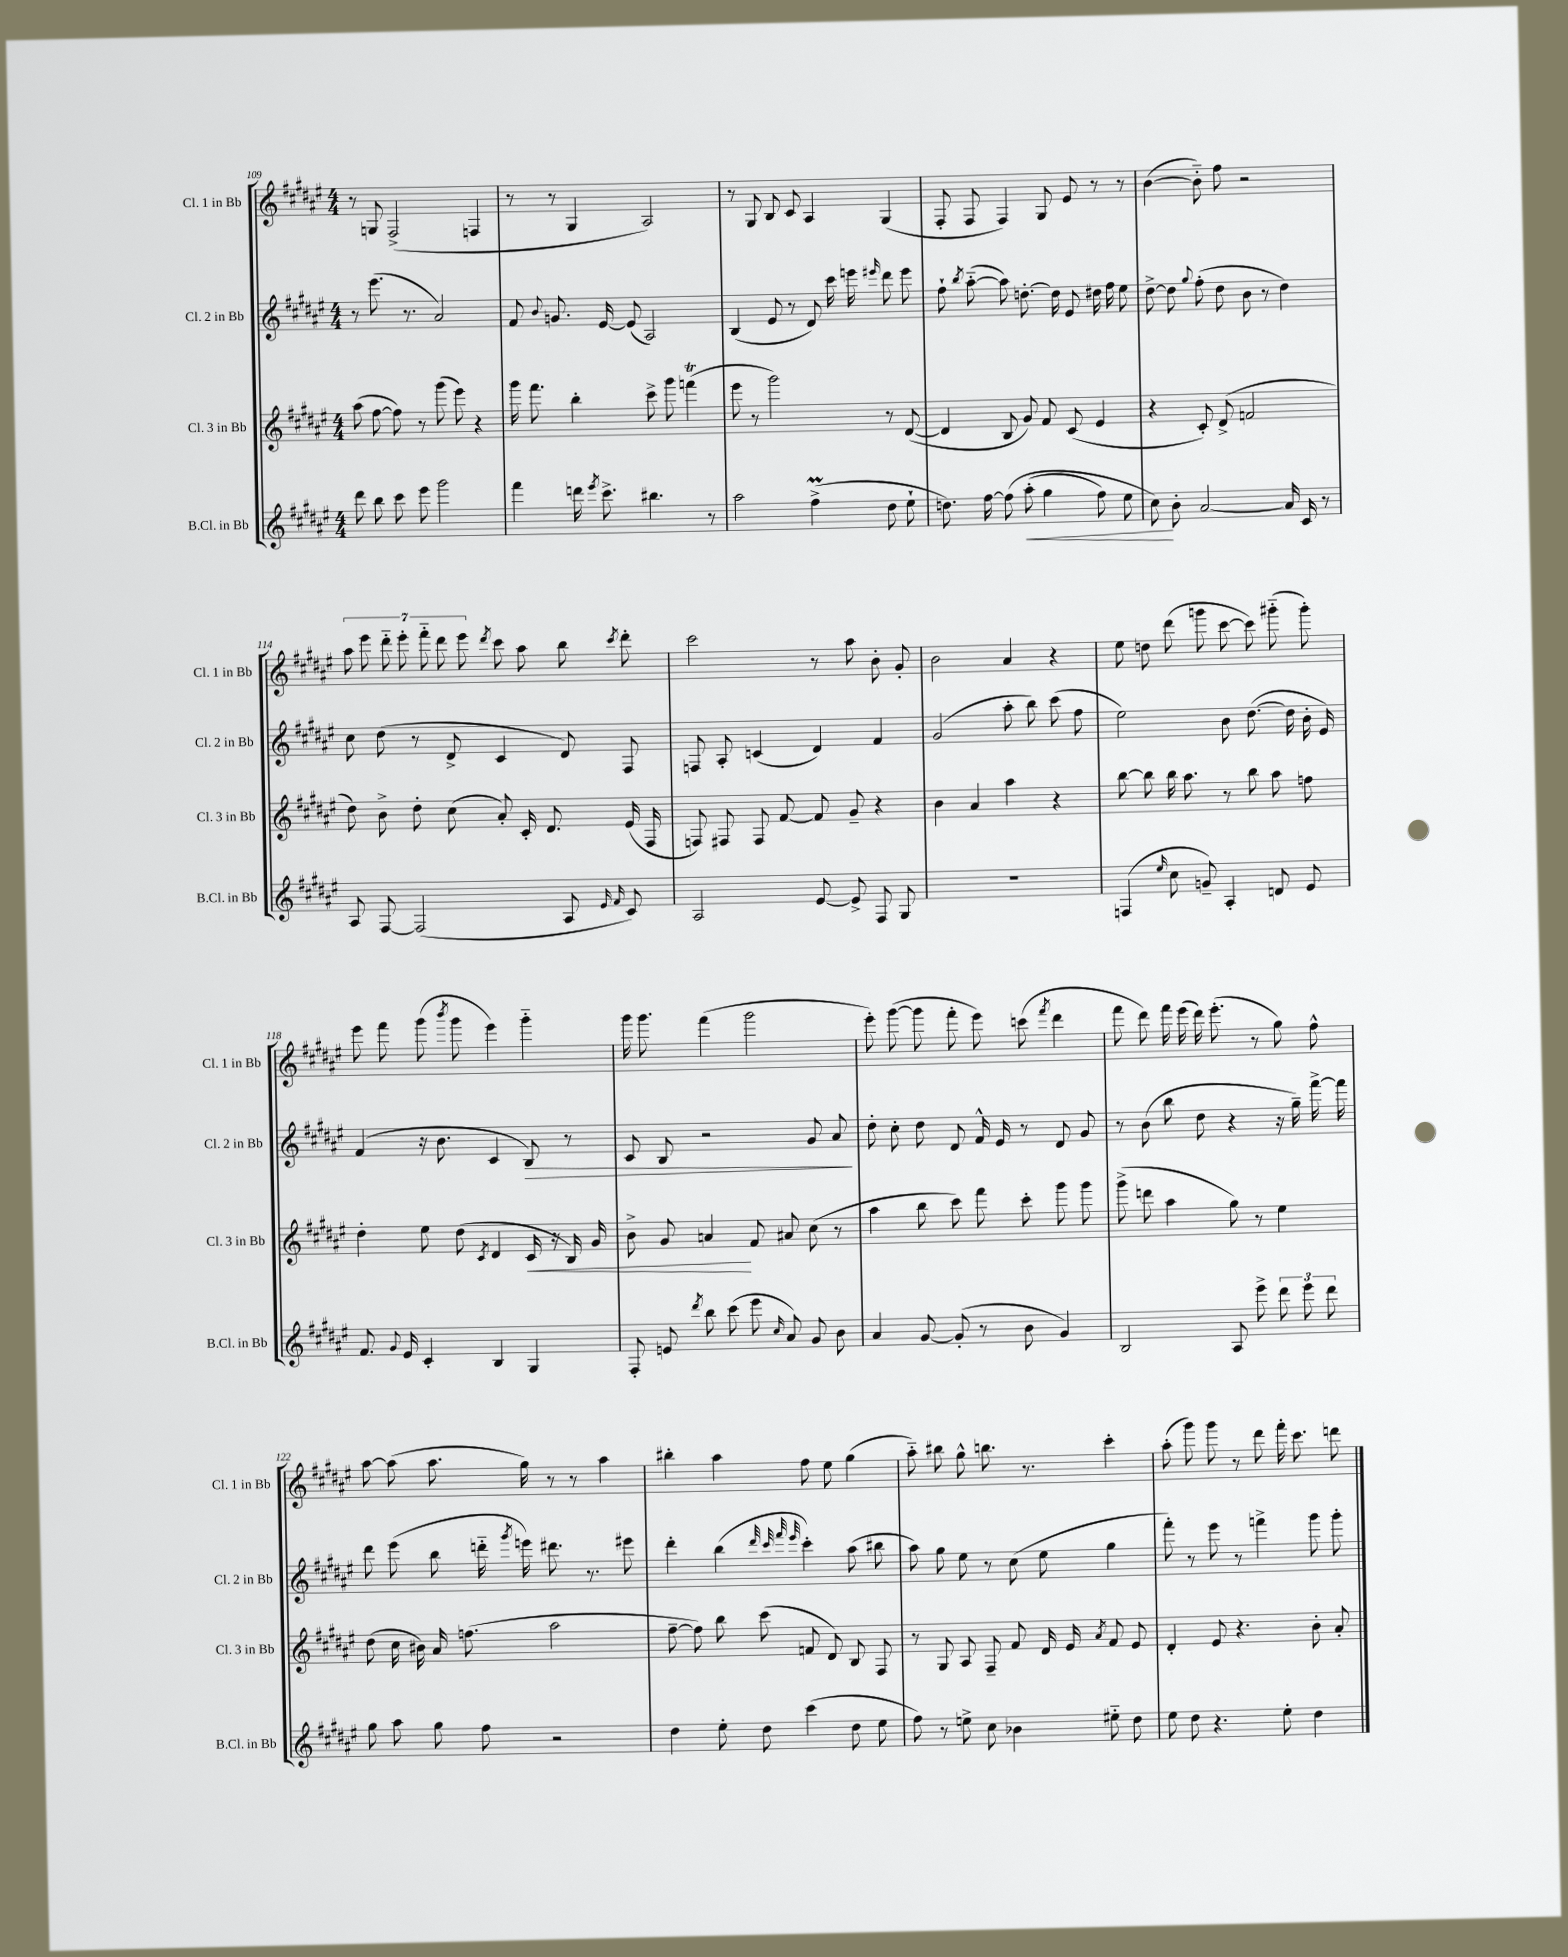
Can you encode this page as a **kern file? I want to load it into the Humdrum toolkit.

**kern	**dynam	**kern	**dynam	**kern	**dynam	**kern
*part4	*part4	*part3	*part3	*part2	*part2	*part1
*staff4	*staff4	*staff3	*staff3	*staff2	*staff2	*staff1
*I"B.Cl. in Bb	*	*I"Cl. 3 in Bb	*	*I"Cl. 2 in Bb	*	*I"Cl. 1 in Bb
*I'B.Cl. in Bb	*	*I'Cl. 3 in Bb	*	*I'Cl. 2 in Bb	*	*I'Cl. 1 in Bb
*clefG2	*	*clefG2	*	*clefG2	*	*clefG2
*k[f#c#g#d#a#e#]	*	*k[f#c#g#d#a#e#]	*	*k[f#c#g#d#a#e#]	*	*k[f#c#g#d#a#e#]
*M4/4	*	*M4/4	*	*M4/4	*	*M4/4
=109	=109	=109	=109	=109	=109	=109
8ddd#\	.	(8aa#\	.	8r	.	8r
8bb\	.	[8ff#\	.	(8.eee#\	.	8Gn/
8ccc#\	.	8ff#\])	.	.	.	(2F#^/
.	.	.	.	8.r	.	.
8eee#\	.	8r	.	.	.	.
2ggg#\	.	(8ggg#\	.	2a#/)	.	.
.	.	8eee#\)	.	.	.	.
.	.	4r	.	.	.	4Fn/
=110	=110	=110	=110	=110	=110	=110
4fff#\	.	16ggg#\	.	8f#/	.	8r
.	.	8.fff#\	.	.	.	.
.	.	.	.	8qqb/	.	.
.	.	.	.	8.gn/	.	8r
16dddn\	.	4bb'\	.	.	.	4G#/
8qeee#/	.	.	.	.	.	.
8.ccc#^\	.	.	.	[16e#/	.	.
.	.	.	.	(8e#/]	.	.
4.bb#X\	.	8ccc#^\	.	2A#/)	.	2A#/)
.	.	8ggg#\	.	.	.	.
.	.	(4fffnT\	.	.	.	.
8r	.	.	.	.	.	.
=111	=111	=111	=111	=111	=111	=111
2aa#\	.	8eee#\	.	(4B/	.	8r
.	.	8r	.	.	.	8G#/
.	.	2ggg#\)	.	8e#/	.	8B/
.	.	.	.	8r	.	8c#/
(4ff#M^\	.	.	.	8d#/)	.	4A#/
.	.	.	.	16ccc#\	.	.
.	.	.	.	16eeen\	.	.
.	.	.	.	16qqeee#X/	.	.
8dd#\	.	8r	.	8ddd#\	.	(4G#/
8ee#`\	.	([8d#/	.	8eee#\	.	.
=112	=112	=112	=112	=112	=112	=112
8.ddn\)	.	4d#/]	.	8ff#`\	.	8F#'/
.	.	.	.	8qbb/	.	.
.	.	.	.	([8aa#\	.	8F#/
[16ff#\	.	.	.	.	.	.
(8ff#\]	.	8B/	.	8aa#\])	.	4F#/)
!	!LO:HP:b	!	!	!	!	!
(8aa#'\	<	8g#/)	.	[8.ddn'\	.	.
4gg#\	.	8f#/	.	.	.	8G#/
.	.	.	.	16dd\]	.	.
.	.	(8c#/	.	8e#/	.	8e#/
8ff#\)	.	4e#/	.	16dd#X\	.	8r
.	.	.	.	16ff#\	.	.
8ee#\	.	.	.	8ee#\	.	8r
=113	=113	=113	=113	=113	=113	=113
8cc#\)	.	4r	.	[8dd#^\	.	([4b\
8b'\	[	.	.	8dd#\]	.	.
.	.	.	.	8qqgg#/	.	.
[2a#/	.	8c#'/)	.	(8ff#'\	.	8b\])
.	.	(8d#^/	.	8dd#\	.	8ff#\
.	.	2fn/	.	8b\	.	2r
.	.	.	.	8r	.	.
16a#/]	.	.	.	4dd#\)	.	.
16c#/	.	.	.	.	.	.
8r	.	.	.	.	.	.
!!LO:LB:g=z
=114	=114	=114	=114	=114	=114	=114
8A#/	.	8dd#\)	.	8cc#\	.	14aa#\
.	.	.	.	.	.	14eee#\
[8F#/	.	8b^\	.	(8dd#\	.	.
.	.	.	.	.	.	14ddd#\
.	.	.	.	.	.	14eee#'\
(2F#/]	.	8dd#'\	.	8r	.	.
.	.	.	.	.	.	14fff#\
.	.	.	.	.	.	14ddd#\
.	.	(8cc#\	.	8d#^/	.	.
.	.	.	.	.	.	14eee#\
.	.	.	.	.	.	8qddd#/
.	.	8a#'/)	.	4c#/	.	8ccc#\
.	.	16c#'/	.	.	.	8aa#\
.	.	8.d#/	.	.	.	.
8A#/	.	.	.	8d#/)	.	8bb\
16qqe#/	.	.	.	.	.	.
16qqf#/	.	.	.	.	.	8qccc#/
8c#/)	.	(16e#/	.	8F#/	.	8ddd#'\
.	.	16F#/	.	.	.	.
=115	=115	=115	=115	=115	=115	=115
2A#/	.	8Fn/)	.	8Fn/	.	2ccc#\
.	.	8F#X/	.	8A#'/	.	.
.	.	8F#/	.	(4cn/	.	.
.	.	[8f#/	.	.	.	.
[8e#/	.	8f#/]	.	4d#/)	.	8r
8e#^/]	.	8g#~/	.	.	.	8aa#\
8F#/	.	4r	.	4f#/	.	8b'\
8G#/	.	.	.	.	.	8g#'/
=116	=116	=116	=116	=116	=116	=116
1r	.	4b\	.	(2g#/	.	2b\
.	.	4a#/	.	.	.	.
.	.	4aa#\	.	8aa#'\	.	4a#/
.	.	.	.	8bb\)	.	.
.	.	4r	.	(8ccc#\	.	4r
.	.	.	.	8ff#\	.	.
=117	=117	=117	=117	=117	=117	=117
(4Fn/	.	[8bb\	.	2ee#\)	.	8ee#\
.	.	8bb\]	.	.	.	8ddn\
16qqee#/	.	.	.	.	.	.
8cc#\	.	16bb\	.	.	.	(8ddd#\
.	.	8.aa#\	.	.	.	.
8gn~/)	.	.	.	.	.	8gggn\
4A#'/	.	8r	.	8b\	.	[8ccc#\
.	.	8bb\	.	([8.dd#\	.	8ccc#\])
8dn/	.	8aa#\	.	.	.	(8ggg#X\
.	.	.	.	16dd#\]	.	.
8e#/	.	8ffn\	.	16b'\	.	8ggg#'\)
.	.	.	.	16e#/)	.	.
!!LO:LB:g=z
=118	=118	=118	=118	=118	=118	=118
8.f#/	.	4dd#'\	.	(4f#/	.	8eee#\
.	.	.	.	.	.	8fff#\
8qqg#/	.	.	.	.	.	.
16e#/	.	.	.	.	.	.
4c#'/	.	8ee#\	.	16r	.	(8ggg#\
.	.	.	.	8.b\	.	.
.	.	.	.	.	.	8qbbb/
.	.	(8dd#\	.	.	.	8ggg#\
.	.	8qc#/	.	.	.	.
4B/	.	4d#/	.	4c#/	.	4eee#\)
!	!	!	!LO:HP:b	!	!LO:HP:b	!
4G#/	.	16c#/	<	8B/)	>	4ggg#\
.	.	16r	.	.	.	.
.	.	16B/)	.	8r	.	.
.	.	16g#/	.	.	.	.
=119	=119	=119	=119	=119	=119	=119
8F#'/	.	8b^\	.	8c#/	.	16ggg#\
.	.	.	.	.	.	8.ggg#\
8en/	.	8g#/	.	8B/	.	.
8qddd#/	.	.	.	.	.	.
8bb\	.	4an/	.	2r	.	(4fff#\
(8ccc#\	.	.	.	.	.	.
8eee#\	.	8f#/	[	.	.	2ggg#\
16qqcc#/	.	.	.	.	.	.
8a#/)	.	8a#X/	.	.	.	.
8g#/	.	(8cc#\	.	8g#/	.	.
8b\	.	8r	.	8a#/	.	.
.	.	.	.	.	]	.
=120	=120	=120	=120	=120	=120	=120
4a#/	.	4aa#\	.	8dd#'\	.	8eee#'\)
.	.	.	.	8cc#'\	.	([8ggg#\
[8g#/	.	8bb\	.	8dd#\	.	8ggg#\]
(8g#'/]	.	8ccc#\)	.	8d#/	.	8fff#'\
8r	.	8fff#\	.	16f#^^/	.	8eee#\)
.	.	.	.	16e#/	.	.
8b\	.	8ccc#'\	.	8r	.	(8cccn\
.	.	.	.	.	.	8qfff#/
4g#/)	.	8ggg#\	.	8d#/	.	4ddd#\
.	.	8ggg#\	.	8g#/	.	.
=121	=121	=121	=121	=121	=121	=121
2B/	.	(8ggg#^\	.	8r	.	8fff#\
.	.	8dddn\	.	(8b\	.	8ddd#\)
.	.	4aa#\	.	8bb\	.	16fff#\
.	.	.	.	.	.	(16eee#\
.	.	.	.	8dd#\	.	16ddd#\)
.	.	.	.	.	.	(8.eee#'\
8A#/	.	8gg#\)	.	4r	.	.
8eee#^\	.	8r	.	.	.	8r
12ddd#\	.	4ee#\	.	16r	.	8gg#\)
.	.	.	.	16gg#~\)	.	.
12eee#\	.	.	.	.	.	.
.	.	.	.	[16fff#^\	.	8ff#^^\
12ddd#\	.	.	.	.	.	.
.	.	.	.	16fff#\]	.	.
!!LO:LB:g=z
=122	=122	=122	=122	=122	=122	=122
8gg#\	.	(8dd#\	.	8ddd#\	.	[8aa#\
8aa#\	.	16cc#\	.	(8eee#\	.	(8aa#\]
.	.	16b#X\)	.	.	.	.
8gg#\	.	16a#/	.	8bb\	.	8.aa#\
.	.	(8.ffn\	.	.	.	.
8ff#\	.	.	.	16dddn\	.	.
.	.	.	.	8qggg#/	.	.
.	.	.	.	16eeen\)	.	16gg#\)
2r	.	2aa#\	.	8.ddd#X\	.	8r
.	.	.	.	.	.	8r
.	.	.	.	8.r	.	.
.	.	.	.	.	.	4aa#\
.	.	.	.	8eee#X\	.	.
=123	=123	=123	=123	=123	=123	=123
4dd#\	.	[8ff#~\	.	4ddd#'\	.	4bb#X'\
.	.	8ff#\])	.	.	.	.
8ee#'\	.	8bb\	.	(4bb\	.	4aa#\
8dd#\	.	(8ccc#\	.	.	.	.
.	.	.	.	32qqddd#/	.	.
.	.	.	.	32qqccc#/	.	.
.	.	.	.	32qqfff#/	.	.
.	.	.	.	32qqeee#/	.	.
(4ccc#\	.	8fn/	.	4ccc#'\)	.	8ff#\
.	.	8d#/)	.	.	.	8ee#\
8dd#\	.	8B/	.	(8aa#\	.	(4gg#\
8ee#\	.	8F#/	.	8bb#X\	.	.
=124	=124	=124	=124	=124	=124	=124
8ff#\)	.	8r	.	8aa#\)	.	8aa#\)
8r	.	8G#/	.	8gg#\	.	8bb#X\
8een^\	.	8A#/	.	8ee#\	.	8gg#^^\
8cc#\	.	8F#~/	.	8r	.	8.bbn\
4b-X\	.	8f#/	.	(8cc#\	.	.
.	.	.	.	.	.	8.r
.	.	16d#/	.	8ee#\	.	.
.	.	16e#/	.	.	.	.
.	.	8qa#/	.	.	.	.
8ee#X\	.	8f#/	.	4gg#\	.	4ccc#'\
8dd#\	.	8e#/	.	.	.	.
=125	=125	=125	=125	=125	=125	=125
8ee#\	.	4d#'/	.	8fff#'\)	.	(8aa#'\
8dd#\	.	.	.	8r	.	8ggg#\)
4.r	.	8e#/	.	8eee#\	.	8ggg#\
.	.	4.r	.	8r	.	8r
.	.	.	.	4fffn^\	.	8ddd#\
8ee#'\	.	.	.	.	.	16fff#'\
.	.	.	.	.	.	8.ccc#\
4dd#\	.	8b'\	.	8ggg#\	.	.
.	.	8a#'/	.	8ggg#'\	.	8dddn\
==	==	==	==	==	==	==
*-	*-	*-	*-	*-	*-	*-
